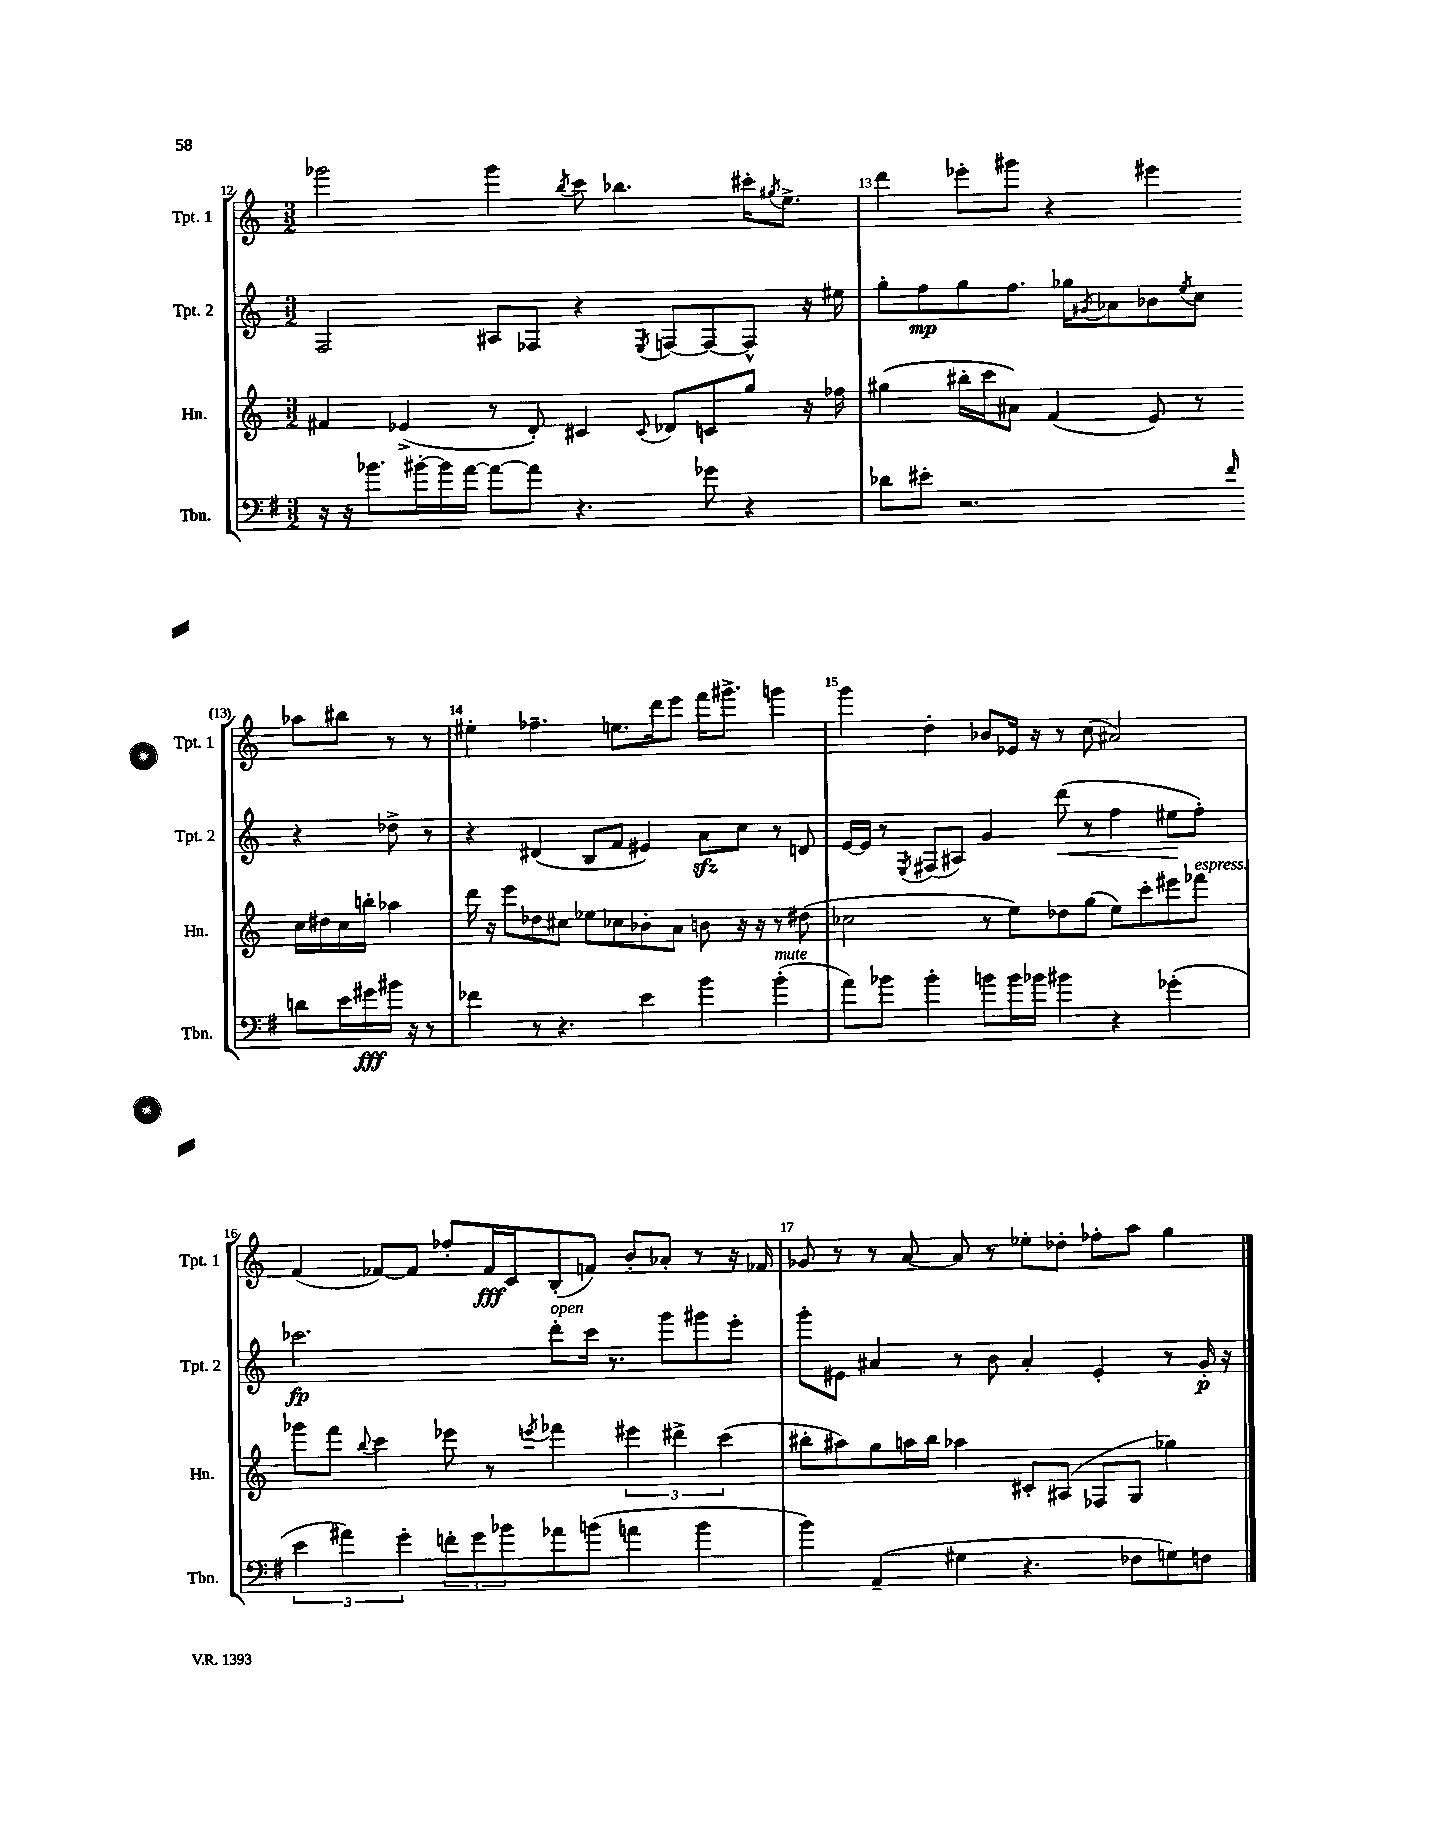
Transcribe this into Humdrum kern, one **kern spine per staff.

**kern	**dynam	**kern	**kern	**dynam	**kern	**dynam
*part4	*part4	*part3	*part2	*part2	*part1	*part1
*staff4	*staff4	*staff3	*staff2	*staff2	*staff1	*staff1
*I"Tbn.	*	*I"Hn.	*I"Tpt. 2	*	*I"Tpt. 1	*
*I'Tbn.	*	*I'Hn.	*I'Tpt. 2	*	*I'Tpt. 1	*
*clefF4	*	*clefG2	*clefG2	*	*clefG2	*
*k[f#]	*	*k[]	*k[]	*	*k[]	*
*M3/2	*	*M3/2	*M3/2	*	*M3/2	*
=12	=12	=12	=12	=12	=12	=12
16r	.	4f#X/	2F/	.	2ggg-X\	.
16r	.	.	.	.	.	.
8.b-X\L	.	.	.	.	.	.
.	.	(4e-X^/	.	.	.	.
[16b#X'\L	.	.	.	.	.	.
16b#\]	.	.	.	.	.	.
[16a\JJ	.	.	.	.	.	.
8a\L_	.	8r	8A#X/L	.	4ggg-\	.
8a\J]	.	8d'/)	8F-X/J	.	.	.
.	.	.	.	.	8qbb/	.
4.r	.	4c#X/	4r	.	8ccc\	.
.	.	.	.	.	4.bb-X\	.
.	.	8qqc#/	8qE/	.	.	.
.	.	8d-X/L	[8Fn/L	.	.	.
8g-X\	.	8cn/	8F/_	.	.	.
4r	.	8gg/J	8F^^/J]	.	16ccc#X'\KL	.
.	.	.	.	.	8qgg#X/	.
.	.	.	.	.	8.ee^\J	.
.	.	16r	16r	.	.	.
.	.	16ff-X\	16ee#X\	.	.	.
=13	=13	=13	=13	=13	=13	=13
8d-X\L	.	(4gg#X\	8gg'\L	.	4ddd\	.
8e#X'\J	.	.	8ff\	mp	.	.
2.r	.	16bb#X'\LL	8gg\	.	8eee-X'\L	.
.	.	16ccc\J	.	.	.	.
.	.	8a#X\J)	8.ff\J	.	8ggg#X\J	.
.	.	(4f/	.	.	4r	.
.	.	.	16gg-X\KL	.	.	.
.	.	.	8qg#X/	.	.	.
.	.	.	8a-X\	.	.	.
.	.	8e/)	8b-X\	.	4eee#X\	.
.	.	.	8qee/	.	.	.
.	.	8r	8cc\J	.	.	.
16qqf#/	.	.	.	.	.	.
8dn\L	.	16cc\LL	4r	.	8aa-X\L	.
.	.	16dd#X\	.	.	.	.
16e#\L	.	16cc\	.	.	8bb#X\J	.
16g#X\	fff	16bbn'\JJ	.	.	.	.
16b#X\JJ	.	4aa-X\	8dd-X^\	.	8r	.
16r	.	.	.	.	.	.
8r	.	.	8r	.	8r	.
!!LO:LB:g=z
=14	=14	=14	=14	=14	=14	=14
4f-X\	.	16ddd\	4r	.	4ee#X'\	.
.	.	16r	.	.	.	.
.	.	8eee\L	.	.	.	.
8r	.	8dd-X\	(4d#X/	.	4.ff-X~\	.
4.r	.	8cc#X\J	.	.	.	.
.	.	8ee-X\L	8B/L	.	.	.
.	.	8cc-X\	8f/J	.	8.een\L	.
4e\	.	8b-X'\	4e#X/)	.	.	.
.	.	.	.	.	16ddd\k	.
.	.	8a\J	.	.	8eee\J	.
4b\	.	8bn\	8azz\L	.	16fff\KL	.
.	.	.	.	.	8.ggg#X^\J	.
.	.	16r	8cc\J	.	.	.
.	.	16r	.	.	.	.
!LO:TX:a:i:t=mute	!	!	!	!	!	!
(4b'\	.	8r	8r	.	4gggn\	.
.	.	(8dd#X\	8dn/	.	.	.
=15	=15	=15	=15	=15	=15	=15
8a\L)	.	2cc-X\	[16e/LL	.	4ggg\	.
.	.	.	16e/JJ]	.	.	.
8b-X\J	.	.	8r	.	.	.
.	.	.	8qE/	.	.	.
4b-'\	.	.	(8F#X/L	.	4dd'\	.
.	.	.	8A#X/J)	.	.	.
8bn\L	.	8r	4g/	.	8b-X/L	.
16b\L	.	8ee\L)	.	.	16e-X/Jk	.
16b-X\JJ	.	.	.	.	16r	.
!	!	!	!	!LO:HP:b	!	!
4b#X\	.	8dd-X\	(8ddd\	<	8r	.
.	.	(8gg\J	8r	.	(8cc\	.
4r	.	8ee\L)	4ff\	.	2a#X/)	.
.	.	8ccc'\	.	.	.	.
(4g-X'\	.	8eee#X\	8ee#X\L	.	.	.
!	!	!LO:TX:a:i:t=espress.	!	!	!	!
.	.	8fff-X\J	8ff'\J)	[	.	.
!!LO:LB:g=z
=16	=16	=16	=16	=16	=16	=16
6e\	.	8ggg-X\L	2.ccc-X\	fp	(4f/	.
.	.	8fff\J	.	.	.	.
6a#X\)	.	.	.	.	.	.
.	.	8qqbb/	.	.	.	.
.	.	4ccc\	.	.	[8f-X/L)	.
6g'\	.	.	.	.	.	.
.	.	.	.	.	8f-/J]	.
12fn'\L	.	8eee-X\	.	.	8ff-X'/L	.
12g\	.	.	.	.	.	.
.	.	8r	.	.	16f-/L	fff
12b-X\	.	.	.	.	.	.
.	.	.	.	.	16c/J	.
.	.	8qeeen/	.	.	.	.
!	!	!	!LO:TX:a:i:t=open	!	!	!
8a-X\	.	4fff-X\	8ddd'\L	.	(8B'/	.
(8bn\J	.	.	16ccc-\Jk	.	8fn/J)	.
.	.	.	8.r	.	.	.
4an\	.	6eee#X\	.	.	8b'/L	.
.	.	.	8ggg\L	.	8a-X'/J	.
.	.	6ddd#X^\	.	.	.	.
4b\	.	.	8ggg#X\	.	8r	.
.	.	(6ccc\	.	.	.	.
.	.	.	8eee'\J	.	16r	.
.	.	.	.	.	16f-X/	.
=17	=17	=17	=17	=17	=17	=17
4b\)	.	8bb#X'\L	8ggg'\L	.	8g-X/	.
.	.	8aa#X\)	8e#X\J	.	8r	.
(4AA~/	.	8gg\	4a#X/	.	8r	.
.	.	16aan\L	.	.	[8a/	.
.	.	16bb#\JJ	.	.	.	.
4G#X\	.	4aa-X\	8r	.	8a/]	.
.	.	.	8b\	.	8r	.
4.r	.	8c#X'/L	4a#'/	.	8ee-X'\L	.
.	.	(8A#X/J	.	.	8dd-X'\J	.
.	.	8F-X/L	4e#'/	.	8ff-X'\L	.
8F-X\L	.	8G/J	.	.	8aa\J	.
8Gn\)	.	4gg-X\)	8r	.	4gg\	.
8Fn\J	.	.	16g'/	p	.	.
.	.	.	16r	.	.	.
==	==	==	==	==	==	==
*-	*-	*-	*-	*-	*-	*-
